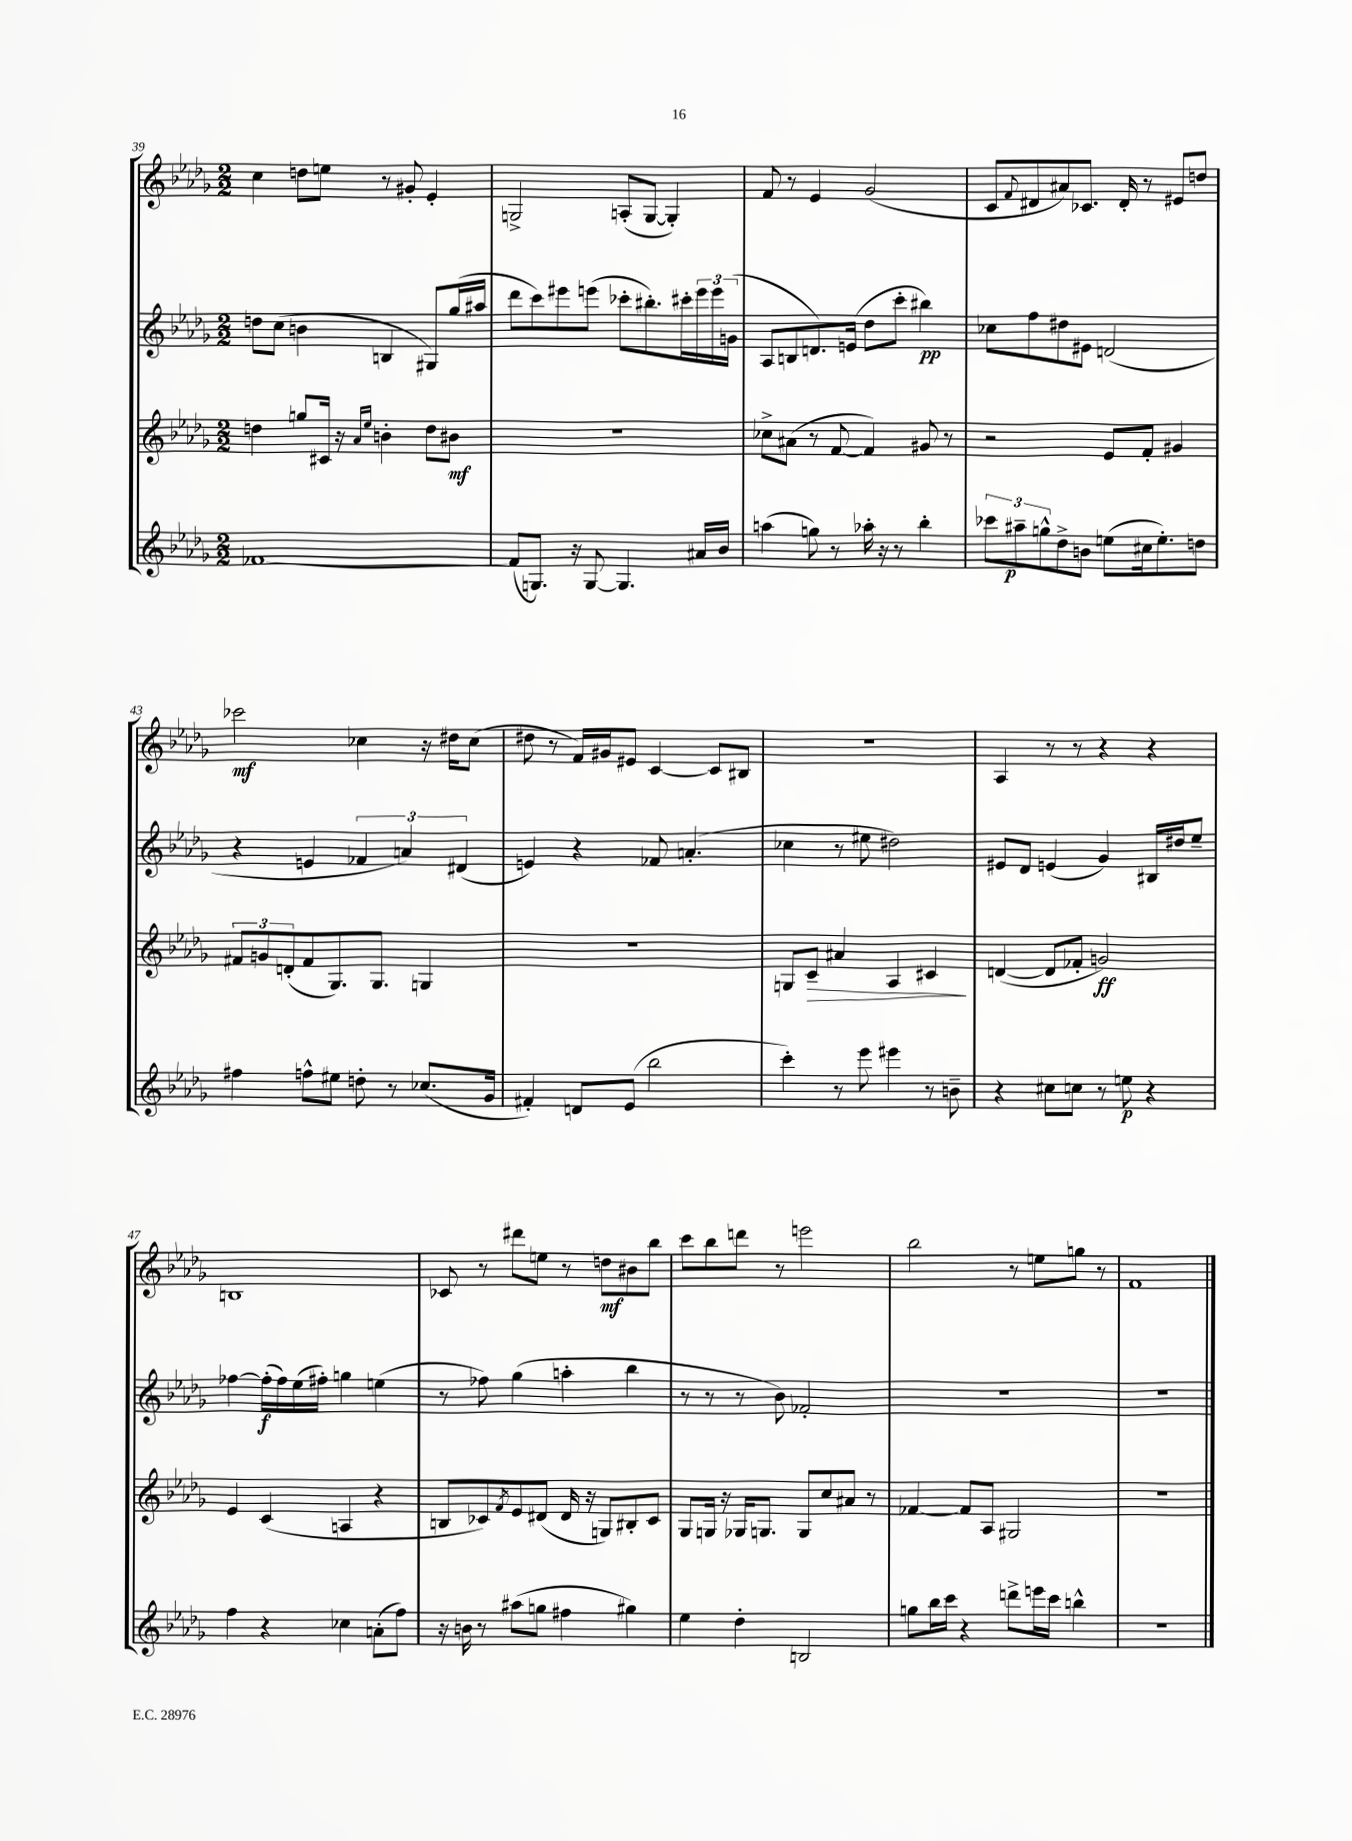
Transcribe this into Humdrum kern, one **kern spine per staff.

**kern	**kern	**kern	**kern
*staff4	*staff3	*staff2	*staff1
*clefG2	*clefG2	*clefG2	*clefG2
*k[b-e-a-d-g-]	*k[b-e-a-d-g-]	*k[b-e-a-d-g-]	*k[b-e-a-d-g-]
*M2/2	*M2/2	*M2/2	*M2/2
[1f-	4dd	8dd	4cc
.	.	(8cc	.
.	8gg	4b	8dd
.	16c#	.	8ee
.	16r	.	.
.	16qqa-	.	.
.	16qqee-	.	.
.	4b'	4B	8r
.	.	.	8g#'
.	8dd	8G#)	4e-'
.	8b#	(16gg-	.
.	.	16aa#	.
=	=	=	=
(8f-]	1r	8ddd-	2G^
8.G)	.	8ccc)	.
.	.	8eee#	.
16r	.	.	.
[8G	.	(8eee	.
4.G]	.	8ccc-'	(8A'
.	.	8.bb#')	[8G
.	.	.	4G'])
.	.	16ccc#'	.
16a#	.	24eee	.
.	.	24eee	.
16b-	.	.	.
.	.	(24g	.
=	=	=	=
(4aa	8cc-^	8A-	8f
.	(8a#	8B	8r
8gg)	8r	8.d)	4e-
8r	[8f	.	.
.	.	(16e	.
16aa-'	4f])	8dd-	(2g-
16r	.	.	.
8r	.	8ccc'	.
4bb-'	8g#	4bb#)	.
.	8r	.	.
=	=	=	=
12ccc-	2r	8cc-	8c
12aa#~	.	.	.
.	.	.	8qqf
.	.	8ff	8d#
12gg^^	.	.	.
8dd-^	.	8dd#	8a#)
8b	.	8e#	8.c-
(8ee	8e-	(2d	.
.	.	.	16d#'
16cc#	8f'	.	8r
8.ee')	.	.	.
.	4g#	.	8e#
8dd	.	.	8dd
=	=	=	=
4ff#	12f#	4r	2ccc-
.	12g	.	.
.	(12d'	.	.
8ff^^	8f#	4e	.
8ee#	8.G-)	.	.
8dd'	.	6f-	4cc-
.	8.G-	.	.
8r	.	.	.
.	.	6a)	.
(8.cc-	4G	.	16r
.	.	.	16dd#
.	.	(6d#	.
.	.	.	(8cc-
16g-	.	.	.
=	=	=	=
4f#')	1r	4e)	8dd#
.	.	.	8r
8d	.	4r	16f)
.	.	.	16g#
(8e-	.	.	8e#
2bb-	.	8f-	[4c
.	.	(4.a'	.
.	.	.	8c]
.	.	.	8B#
=	=	=	=
4ccc')	8G	4cc-	1r
.	8c~	.	.
8r	4a#	8r	.
8eee-	.	8ee#	.
4eee#	4A-	2dd#)	.
8r	4c#	.	.
8b~	.	.	.
=	=	=	=
4r	([4d	8e#	4A-
.	.	8d-	.
8cc#	8d]	(4e	8r
8cc	8f-'	.	8r
8r	2g)	4g-)	4r
8ee	.	.	.
4r	.	16B#	4r
.	.	16dd#	.
.	.	8ee-~	.
=	=	=	=
4ff	4e-	[4ff-	1B
4r	(4c	(16ff-']	.
.	.	16ff-)	.
.	.	(16ee-	.
.	.	16ff#')	.
4cc-	4A	4gg	.
(8a'	4r	(4ee	.
8ff)	.	.	.
=	=	=	=
16r	8B	8r	8c-
16b	.	.	.
8r	8c-)	8ff-)	8r
.	8qf	.	.
(8aa#	8e-	(4gg-	8ddd#
8gg	(8d#	.	8ee
4ff#	16d#	4aa'	8r
.	16r	.	.
.	8G)	.	8dd
4gg#)	8B#'	4bb-	8b#
.	8c-	.	8bb-
=	=	=	=
4ee-	8G-	8r	8ccc
.	16G	8r	8bb-
.	16r	.	.
4dd-'	16G-	8r	8ddd
.	8.G	.	.
.	.	8b-)	8r
2B	8G	2f-'	2eee
.	8cc	.	.
.	8a#	.	.
.	8r	.	.
=	=	=	=
8gg	[4f-	1r	2bb-
16bb-	.	.	.
16ccc	.	.	.
4r	8f-]	.	.
.	8A-	.	.
8ddd^	2G#	.	8r
16eee	.	.	8ee
16ccc	.	.	.
4bb^^	.	.	8gg
.	.	.	8r
=	=	=	=
1r	1r	1r	1f
==	==	==	==
*-	*-	*-	*-
